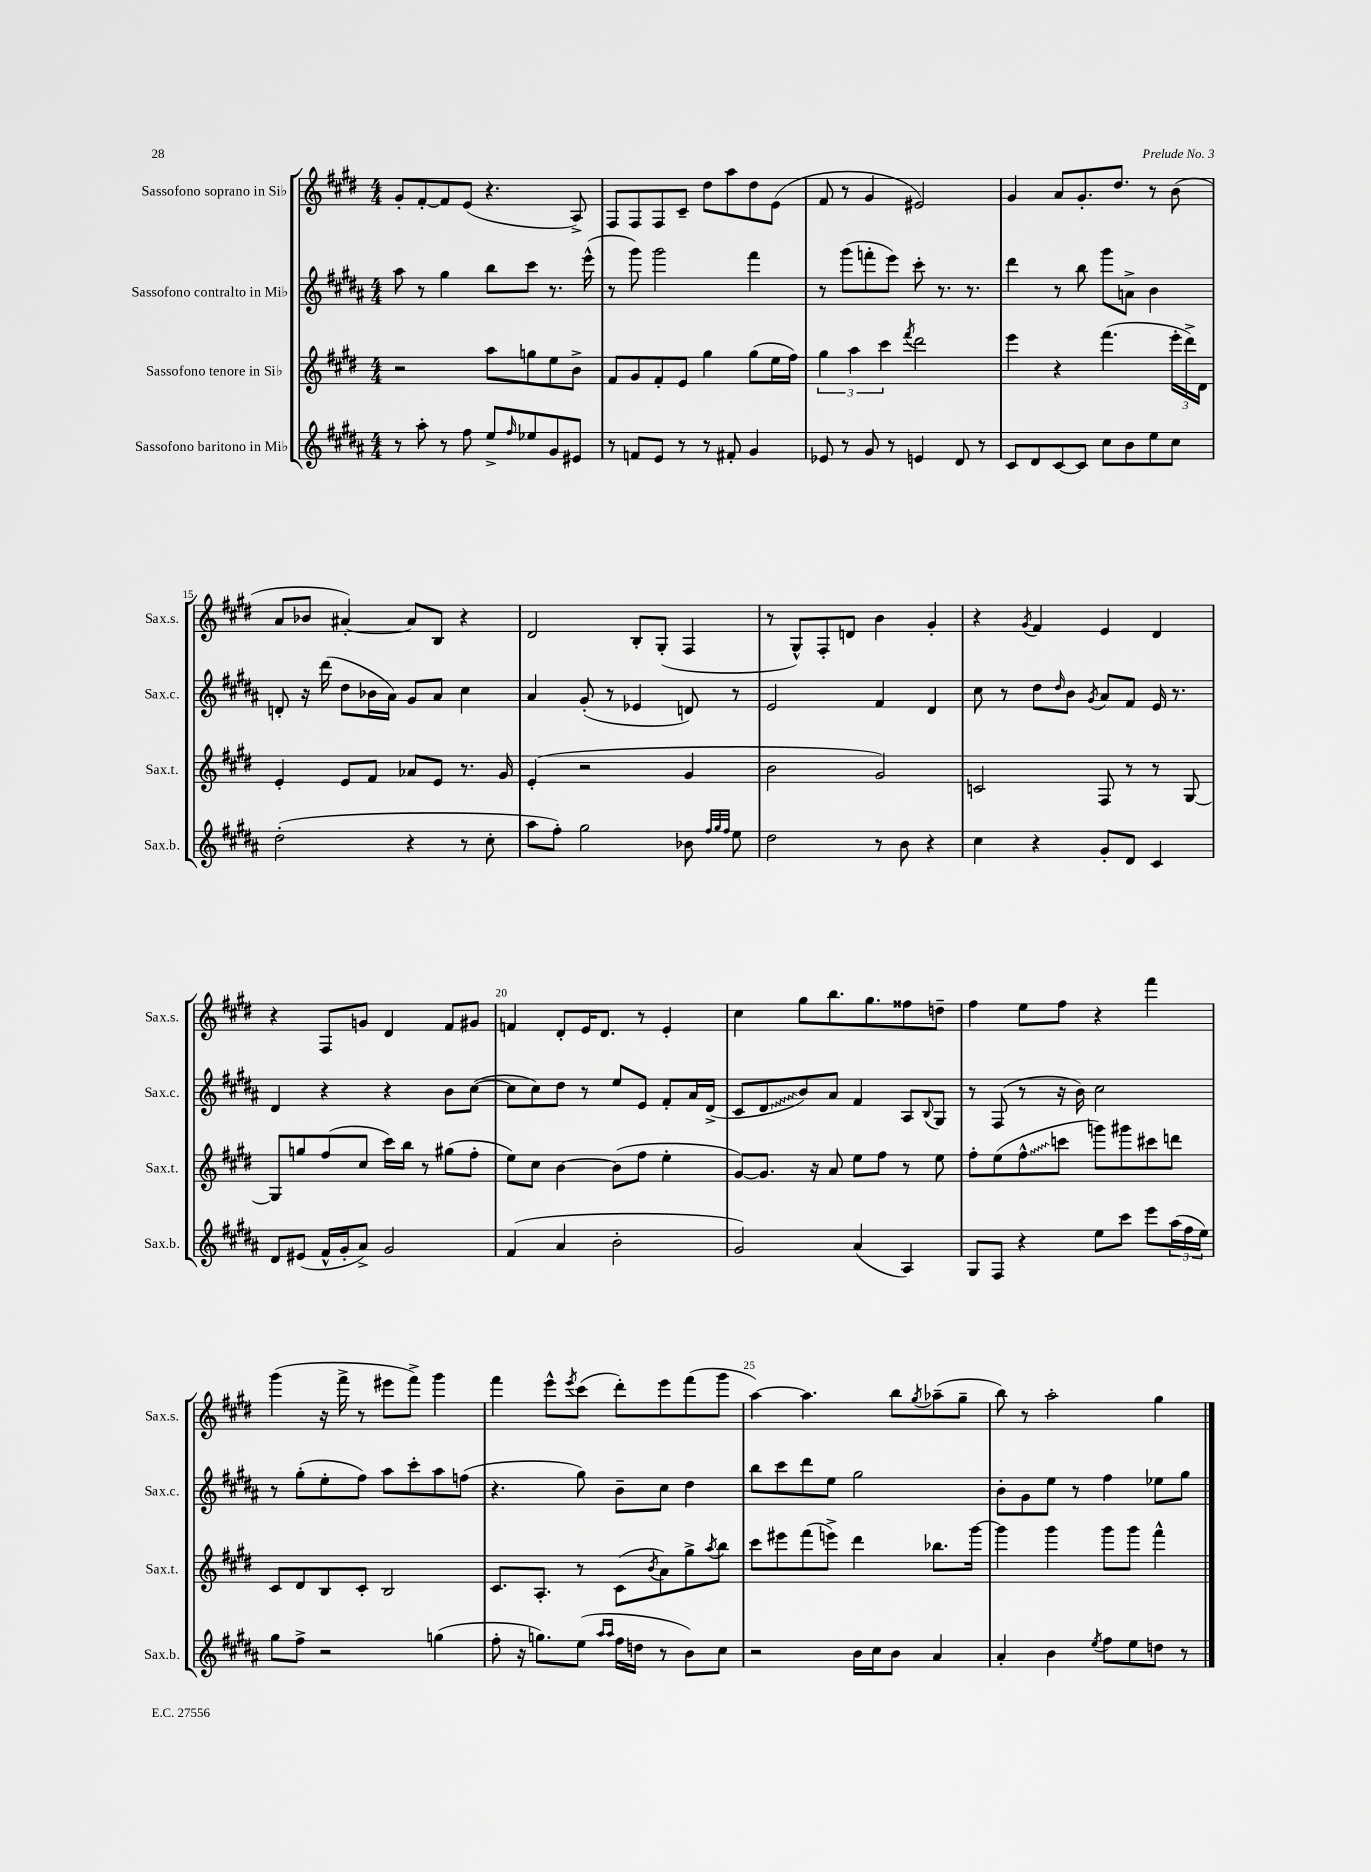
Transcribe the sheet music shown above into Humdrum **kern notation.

**kern	**kern	**kern	**kern
*staff4	*staff3	*staff2	*staff1
*clefG2	*clefG2	*clefG2	*clefG2
*k[f#c#g#d#a#]	*k[f#c#g#d#]	*k[f#c#g#d#a#]	*k[f#c#g#d#]
*M4/4	*M4/4	*M4/4	*M4/4
8r	2r	8aa#\	8g#'/L
8aa#'\	.	8r	[8f#'/
8r	.	4gg#\	8f#/]
8ff#\	.	.	(8e/J
8ee^/L	8aa\L	8bb\L	4.r
16qqff#/	.	.	.
8ee-/	8gg\	8ccc#\J	.
8g#/	8ee\	8.r	.
8e#/J	8b^\J	.	8A^/)
.	.	(16eee^^\	.
=	=	=	=
8r	8f#/L	8r	8F#/L
8f/L	8g#/	8ggg#\)	8F#/
8e/J	8f#'/	2ggg#\	8F#/
8r	8e/J	.	8c#~/J
8r	4gg#\	.	8dd#\L
8f#'/	.	.	8aa\
4g#/	(8gg#\L	4fff#\	8dd#\
.	16ee\L	.	(8e\J
.	16ff#\JJ)	.	.
=	=	=	=
8e-/	6gg#\	8r	8f#/
8r	.	(8ggg#\L	8r
.	6aa\	.	.
8g#/	.	8fff'\	4g#/
.	6ccc#\	.	.
8r	.	8eee\J)	.
.	8qfff#/	.	.
4e/	2ddd#\	8ccc#'\	2e#/)
.	.	8.r	.
8d#/	.	.	.
.	.	8.r	.
8r	.	.	.
=	=	=	=
8c#/L	4eee\	4ddd#\	4g#/
8d#/	.	.	.
[8c#/	4r	8r	8a/L
8c#/]J	.	8bb\	8.g#'/
8cc#\L	(4.fff#\	8ggg#\L	.
.	.	.	8.dd#/J
8b\	.	8a^\J	.
8ee\	.	4b\	8r
8cc#\J	24eee'\LL	.	(8b\
.	24ddd#^\)	.	.
.	24d#\JJ	.	.
=	=	=	=
(2dd#'\	4e'/	8d'/	8a/L
.	.	16r	8b-/J
.	.	(16ddd#\	.
.	8e/L	8dd#\L	[4a#'/)
.	8f#/J	16b-\L	.
.	.	16a#\JJ)	.
4r	8a-/L	8g#/L	8a#/]L
.	8e/J	8a#/J	8B/J
8r	8.r	4cc#\	4r
8cc#'\	.	.	.
.	16g#/	.	.
=	=	=	=
8aa#\L	(4e'/	4a#/	2d#/
8ff#'\J)	.	.	.
2gg#\	2r	(8g#'/	.
.	.	8r	.
.	.	4e-/	8B'/L
.	.	.	(8G#'/J
8b-\	4g#/	8d/)	4F#/
32qqff#/LLL	.	.	.
32qqgg#/	.	.	.
32qqff#/JJJ	.	.	.
8ee\	.	8r	.
=	=	=	=
2dd#\	2b\	2e/	8r
.	.	.	8G#^^/L)
.	.	.	8F#'/
.	.	.	8d/J
8r	2g#/)	4f#/	4b\
8b\	.	.	.
4r	.	4d#/	4g#'/
=	=	=	=
4cc#\	2c/	8cc#\	4r
.	.	8r	.
.	.	.	8qg#/
4r	.	8dd#\L	4f#/
.	.	16qqdd#/	.
.	.	8b\J	.
.	.	8qg#/	.
8g#'/L	8F#/	8a#/L	4e/
8d#/J	8r	8f#/J	.
4c#/	8r	16e/	4d#/
.	.	8.r	.
.	[8G#/	.	.
=	=	=	=
8d#/L	8G#/]L	4d#/	4r
(8e#/J	8gg/	.	.
16f#^^/LL	(8ff#/	4r	8F#/L
16g#'/J	.	.	.
8a#^/J)	8cc#/J	.	8g/J
2g#/	16ccc#\LL)	4r	4d#/
.	16bb\JJ	.	.
.	8r	.	.
.	(8gg#\L	8b\L	8f#/L
.	8ff#'\J	([8cc#\J	8g#/J
=	=	=	=
(4f#/	8ee\L)	8cc#\]L	4f/
.	8cc#\J	8cc#\)	.
4a#/	[4b\	8dd#\J	8d#'/L
.	.	8r	16e/K
.	.	.	8.d#/J
2b'\	(8b\]L	8ee/L	.
.	8ff#\J	8e/J	8r
.	4ee'\	8f#'/L	4e'/
.	.	16a#/L	.
.	.	(16d#^/JJ	.
=	=	=	=
2g#/)	[8g#/L)	8c#/L	4cc#\
.	8.g#/]J	8d#/	.
.	.	8b/)	8gg#\L
.	16r	.	.
.	8a/	8a#/J	8.bb\
(4a#/	8ee\L	4f#/	.
.	.	.	8.gg#\
.	8ff#\J	.	.
4A#/)	8r	8A#/L	8ff##\
.	.	8qqB/	.
.	8ee\	8G#/J	8dd~\J
=	=	=	=
8G#/L	8ff#'\L	8r	4ff#\
8F#/J	(8ee\	(8F#/	.
4r	8ff#^^\	8r	8ee\L
.	8ccc\J	16r	8ff#\J
.	.	16b\)	.
8ee\L	8ggg\L)	2cc#\	4r
8ccc#\J	8ggg#\	.	.
8eee\L	8ccc#\	.	4fff#\
(24aa#\L	8ddd\J	.	.
24ff#\	.	.	.
24ee\JJ)	.	.	.
=	=	=	=
8gg#\L	8c#/L	8r	(4ggg#\
8ff#^\J	8d#/	(8gg#'\L	.
2r	8B/	8ee'\	16r
.	.	.	16fff#^\
.	8c#'/J	8ff#\J)	8r
.	2B/	8aa#\L	8eee#\L
.	.	8ccc#'\	8fff#^\J)
(4gg\	.	8aa#\	4ggg#\
.	.	(8ff\J	.
=	=	=	=
8ff#'\	8.c#/L	4.r	4fff#\
16r	.	.	.
8.gg\L)	8.A'/J	.	.
.	.	.	8eee^^\L
.	.	.	8qeee/
(8ee\J	8r	8gg#\)	(8ccc#\J
16qqaa#/LL	.	.	.
16qqaa#/JJ	.	.	.
16ff#\LL	(8c#\L	8b~\L	8ddd#'\L)
16dd\JJ	.	.	.
.	8qb/	.	.
8r	8a\)	8cc#\J	8eee\
8b\L)	8gg#^\	4dd#\	(8fff#\
.	8qaa/	.	.
8cc#\J	8bb\J	.	8ggg#\J
=	=	=	=
2r	8ccc#\L	8bb\L	[4aa\)
.	8eee#\	8ccc#\	.
.	(8fff#\	8ddd#\	4.aa\]
.	8eee^\J)	8ee\J	.
16b\LL	4ddd#\	2gg#\	.
16cc#\J	.	.	.
8b\J	.	.	8bb\L
.	.	.	8qgg#/
4a#/	8.bb-\L	.	(8aa-~\
.	.	.	8gg#~\J
.	[16ggg#\Jk	.	.
=	=	=	=
4a#'/	4ggg#\]	8b'\L	8bb\)
.	.	8g#\	8r
4b\	4ggg#\	8ee\J	2aa'\
.	.	8r	.
8qee/	.	.	.
8ff#\L	8ggg#\L	4ff#\	.
8ee\	8ggg#\J	.	.
8dd\J	4fff#^^\	8ee-\L	4gg#\
8r	.	8gg#\J	.
==	==	==	==
*-	*-	*-	*-
